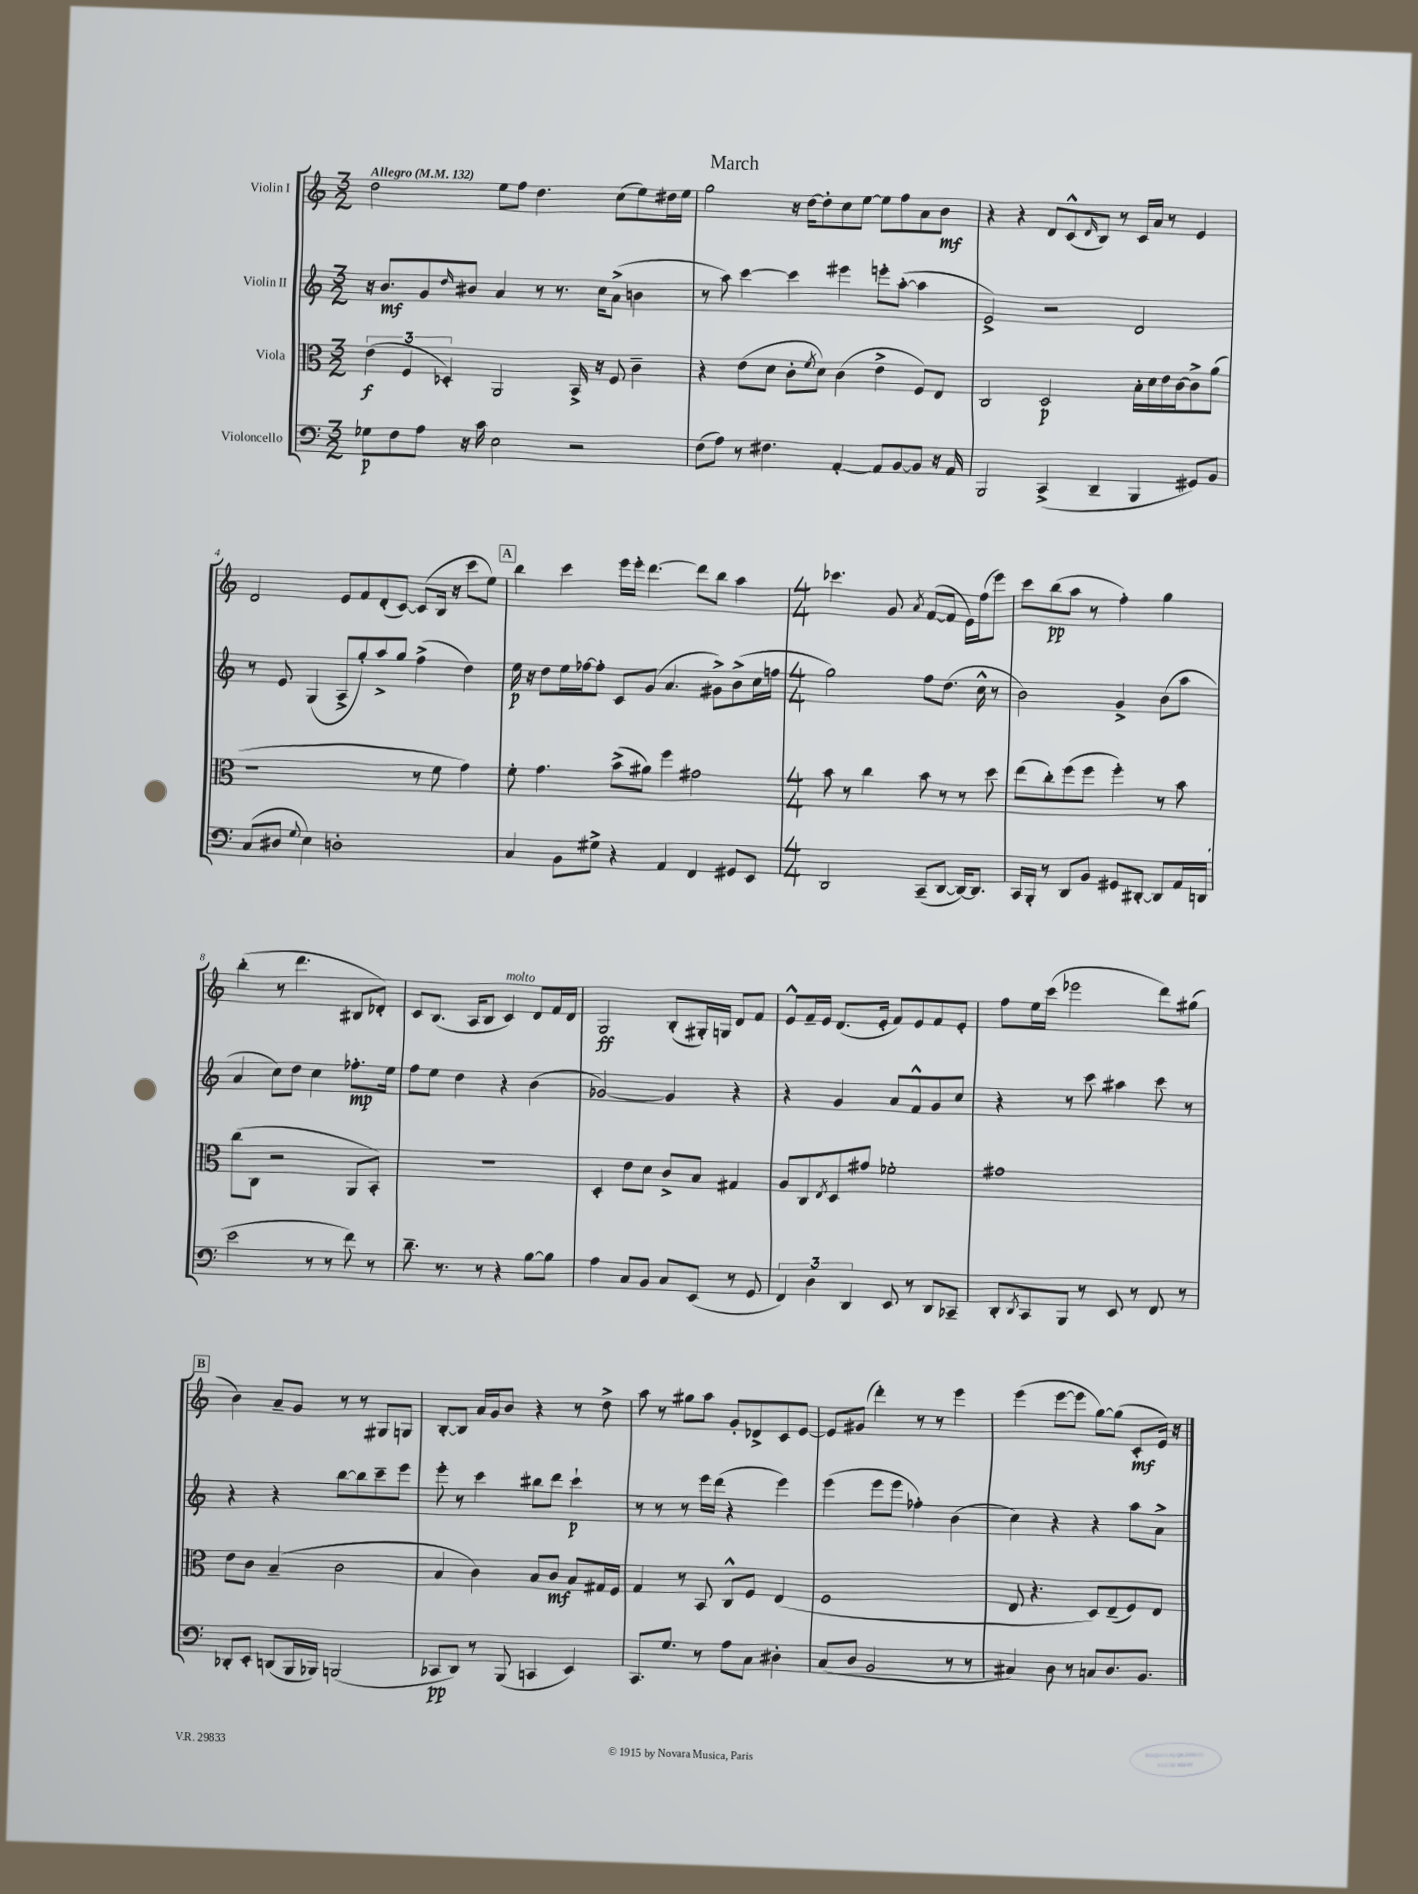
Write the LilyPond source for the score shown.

\header { title = "March" }
<<
\new StaffGroup <<
\new Staff = "s0" \with { instrumentName = "Violin I" } {
    \clef treble \key c \major \numericTimeSignature \time 3/2 \tempo "Allegro" 4 = 132
    d''2 e''8 f''8 d''4. c''8( e''8) dis''16 e''16 |
    g''2 r16 d''16~ d''8-. c''8 e''8~ e''8 f''8 a'8 b'8\mf |
    r4 r4 d'8 c'8-^( \grace { d'16 } b8) r8 c'16 a'16 r8 e'4 |
    d'2 e'8 f'8 d'8-.( c'8~) c'8( b16 r16 c'''8 e''8) |
    \mark \markup { \box "A" } b''4 c'''4 e'''16 e'''16-. d'''4.~ d'''8 b''8 a''4 |
    \numericTimeSignature \time 4/4 ces'''4. g'8 \acciaccatura { a'8 } f'8~( f'8 e'16) f''16( e'''8) |
    c'''8 b''8\pp( a''8 r8 f''4-.) g''4 |
    b''4-.( r8 d'''4. bis8 des'8-.) |
    c'8 b8.( a16 b8 c'4^\markup { \italic "molto" }) d'8 f'16 d'16 |
    g2\ff b8-.( gis16-.) g16 d'8 f'8 |
    e'8-^ f'16-- e'16 d'8.( e'16-. f'8) e'8 f'8 e'8-. |
    f''8 e''16 c'''16( ees'''2 d'''8) gis''8( |
    \mark \markup { \box "B" } b'4) a'8-- g'8 r8 r8 gis8 g8 |
    b8~-. b8 a'16 g'16 b'8 r4 r8 d''8-> |
    a''8 r8 gis''8 a''8 g'8-. des'8-> c'8 e'8~ |
    e'8 gis'8( d'''4-.) r8 r8 e'''4 |
    e'''4( e'''8~ e'''8 g''8~) g''8( c'8-.\mf e'16) r16 \bar "|." |
}
\new Staff = "s1" \with { instrumentName = "Violin II" } {
    \clef treble \key c \major \numericTimeSignature \time 3/2
    r16 b'8.\mf g'8 \grace { d''16 } bis'8 a'4 r8 r8. c''16 a'8->( b'4 |
    r8 a''8) c'''4~ c'''4 eis'''4 e'''8-. a''8~-.( a''4 |
    e'2->) r2 d'2 |
    r8 e'8 g4( a8-> g''8-.) a''8-> g''8 f''4->( d''4) |
    \mark \markup { \box "A" } e''16\p r16 d''8 e''16 fes''16~ fes''8-. c'8 g'8( a'4. gis'8->) b'8->( c''16 f''16 |
    \numericTimeSignature \time 4/4 g''2) f''8 d''8.( c''16-^ r8 |
    b'2) g'4-> b'8( a''8 |
    a'4 c''8) d''8 c''4 fes''8.-.\mp e''16 |
    f''8 e''8 d''4 r4 b'4( |
    ges'2~) ges'4 r4 |
    r4 g'4 a'8 f'8-^ g'8 c''8 |
    r4 r8 c'''8 ais''4 c'''8 r8 |
    \mark \markup { \box "B" } r4 r4 b''8~ b''8 c'''8-- e'''8 |
    e'''8-. r8 c'''4 bis''8 d'''8 c'''4-!\p |
    r8 r8 r8 e'''16 d'''16( r4 e'''4) |
    e'''4( e'''8 e'''8 fes''4-.) b'4( |
    c''4) r4 r4 a''8 a'8-> \bar "|." |
}
\new Staff = "s2" \with { instrumentName = "Viola" } {
    \clef alto \key c \major \numericTimeSignature \time 3/2
    \tuplet 3/2 { e'4\f( f4 des4-.) } a,2 b,16-> r16 f8 c'4-- |
    r4 e'8( d'8 c'8-. \acciaccatura { f'8 } d'8) c'4( e'4-> f8) e8 |
    c2 d2\p b16-. d'16 e'16 c'16~ c'8-> a'8( |
    r1 r8 f'8 g'4) |
    \mark \markup { \box "A" } f'8-. g'4. b'8->( ais'8) f''4 gis'2 |
    \numericTimeSignature \time 4/4 b'8 r8 c''4 b'8 r8 r8 d''8 |
    e''8( c''8-.) f''8( f''8 f''4-.) r8 b'8 |
    c''8( c8 r2 a,8 b,8-.) |
    R1 |
    d4-. e'8 d'8 c'8-> b8 gis4 |
    a8 c8 \acciaccatura { e8 } d8 gis'8 fes'2-. |
    gis'1 |
    \mark \markup { \box "B" } e'8 c'8 b4--( c'2 |
    b4 c'4) b8 c'8\mf b8 gis16 f16 |
    g4 r8 b,8 c8-^ f8 e4( |
    f1 |
    e8 r4. d8) e8--( f8) e8 \bar "|." |
}
\new Staff = "s3" \with { instrumentName = "Violoncello" } {
    \clef bass \key c \major \numericTimeSignature \time 3/2
    ges8\p f8 a8 r16 c'16 e2 r2 |
    f8( a8) r8 fis4. a,4~-. a,8 b,8~ b,8 r16 a,16 |
    b,,2 c,4->( d,4-- b,,4 gis,8) b,8 |
    c8( dis8 \appoggiatura { g8 } e4) d1-. |
    \mark \markup { \box "A" } c4 b,8 gis8-> r4 a,4 f,4 gis,8 e,8 |
    \numericTimeSignature \time 4/4 d,2 c,8--( d,8~ d,16~) d,8. |
    c,16 b,,16-. r8 d,8 b,8 gis,8 dis,8~-. dis,8 a,16 d,16( |
    e'2 r8 r8 f'8) r8 |
    d'8.-- r8. r8 r4 b8~ b8 |
    a4 c8 b,8 c8 e,8( r8 g,8 |
    \tuplet 3/2 { f,4) d4 d,4 } e,8 r8 d,8 ces,8-- |
    d,8-. \acciaccatura { d,8 } c,8 b,,8 r8 e,8 r8 f,8 r8 |
    \mark \markup { \box "B" } des,8-. e,8-. d,8( b,,16 bes,,16) b,,2( |
    ces,8\pp d,8) r8 b,,8( c,4 e,4) |
    c,8. g8. r8 a8 c8 dis4-. |
    c8( d8 b,2 r8 r8 |
    cis4) d8 r8 c8 d8. b,8. \bar "|." |
}
>>
>>
